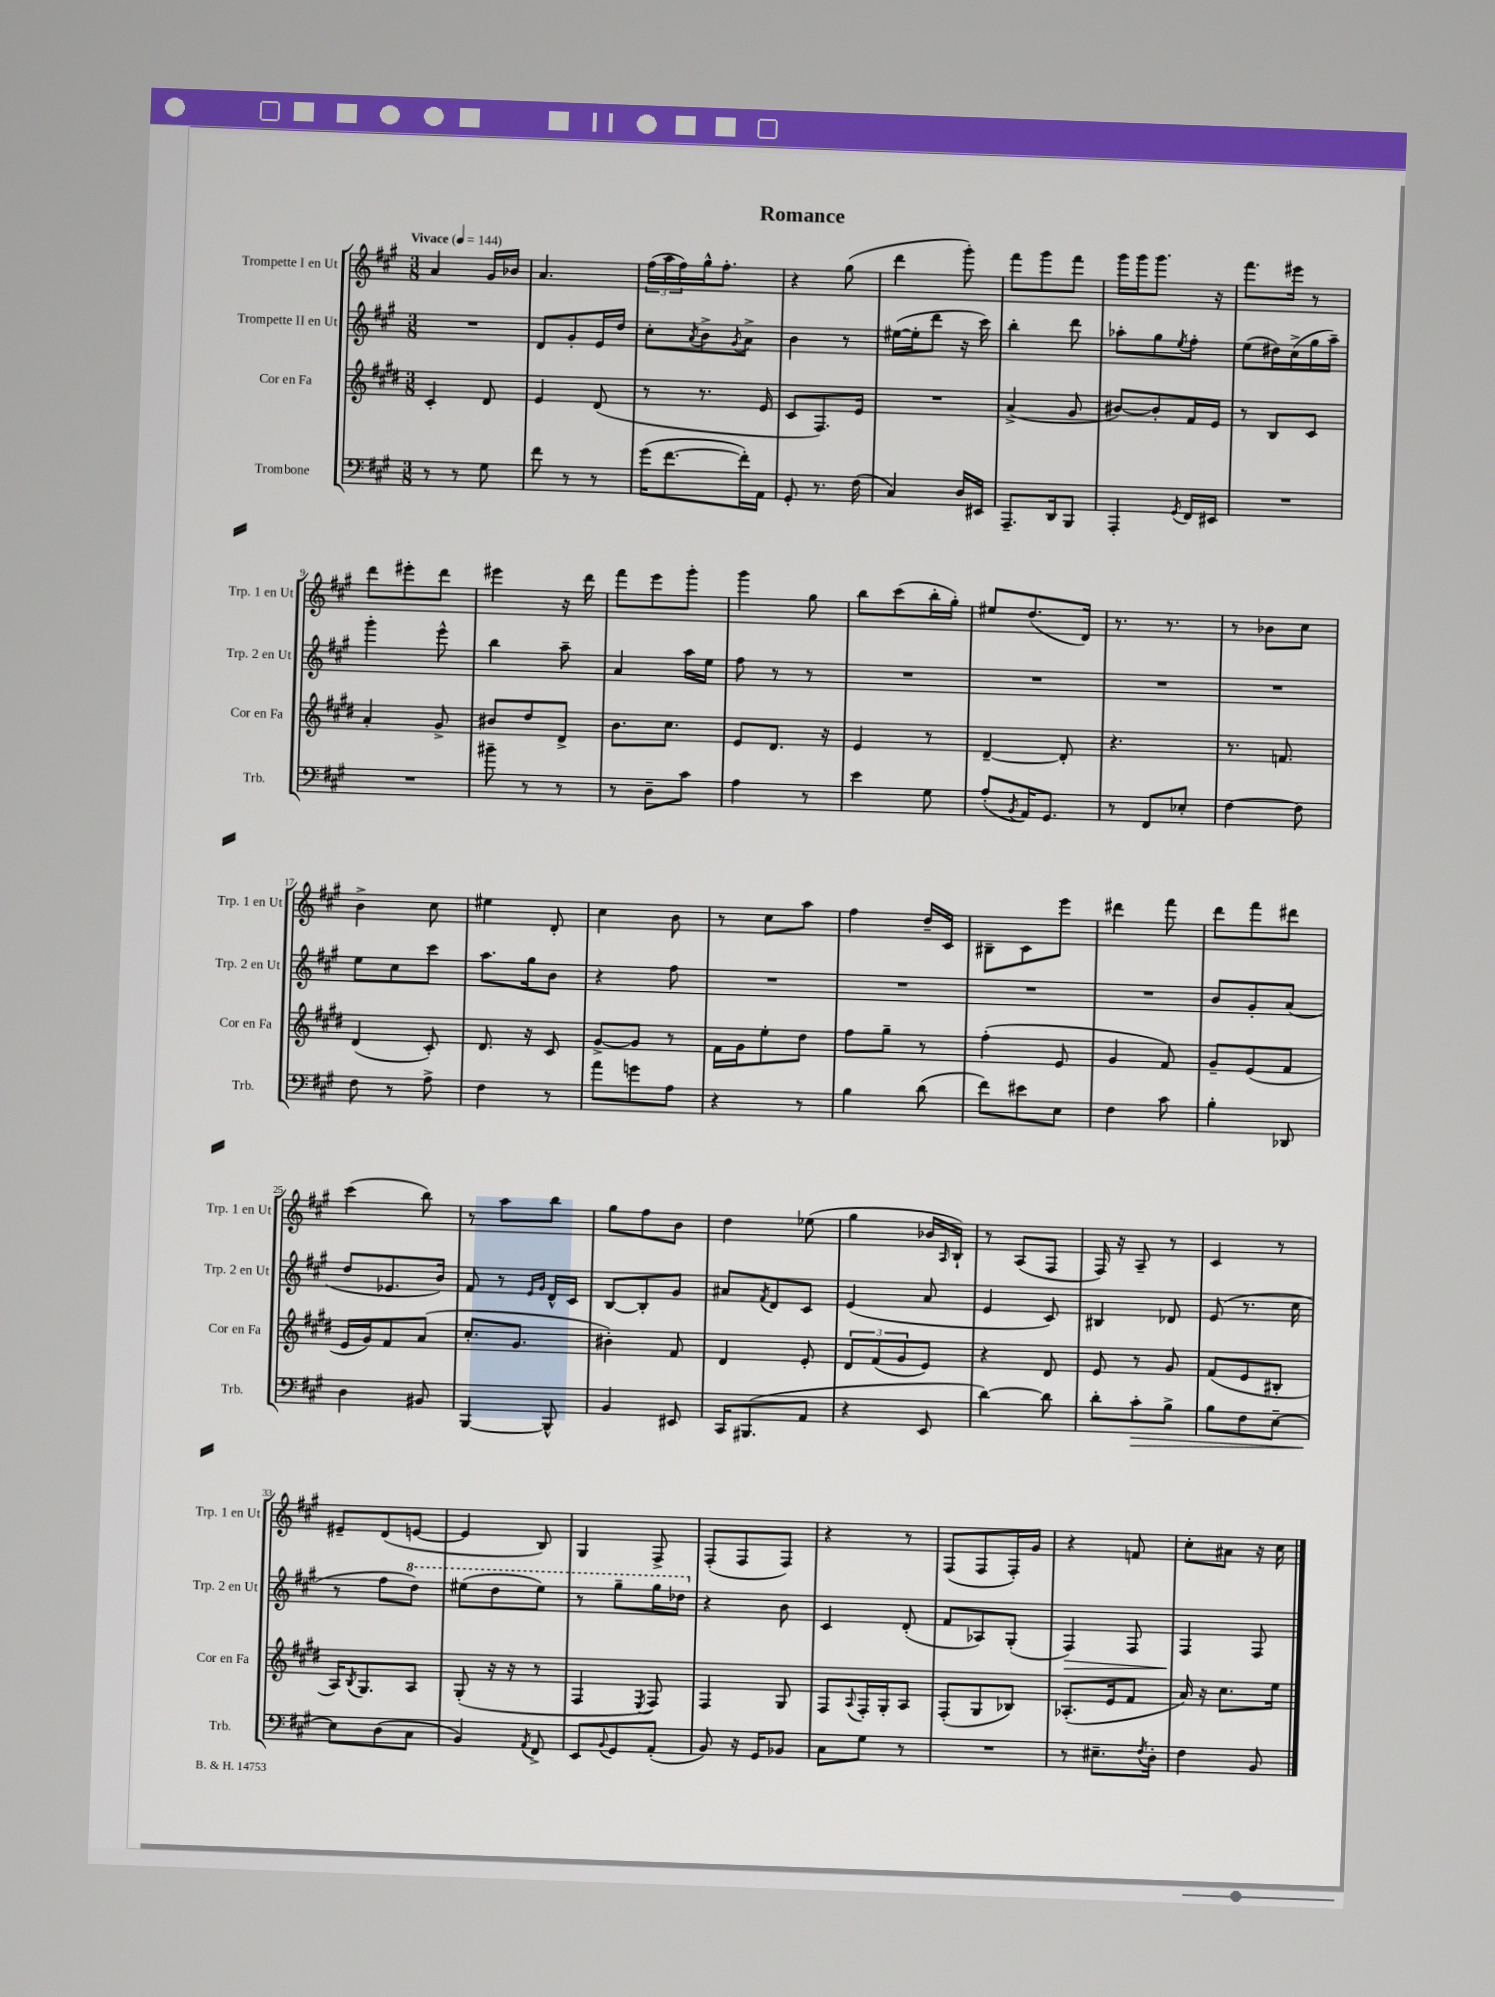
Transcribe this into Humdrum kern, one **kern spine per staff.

**kern	**kern	**kern	**kern
*staff4	*staff3	*staff2	*staff1
*clefF4	*clefG2	*clefG2	*clefG2
*k[f#c#g#]	*k[f#c#g#d#]	*k[f#c#g#]	*k[f#c#g#]
*M3/8	*M3/8	*M3/8	*M3/8
*MM144	*MM144	*MM144	*MM144
8r	4c#'	4.r	4a
8r	.	.	.
8G#	8d#	.	16g#
.	.	.	16b-
=	=	=	=
8f#	4e	8d	4.a
8r	.	8g#'	.
8r	(8d#	16e	.
.	.	16dd	.
=	=	=	=
(16g#	8r	8cc#'	(24ff#
.	.	.	24aa
[8.f#	.	.	.
.	.	.	24ff#)
.	.	8qa	.
.	8.r	8b^	16gg#^^
.	.	.	8.ff#'
.	.	8qg#	.
16f#'])	.	8a^	.
16AA	16e	.	.
=	=	=	=
8GG#'	8c#	4b	4r
8.r	8.F#)	.	.
.	.	8r	(8gg#
(16F#	16e	.	.
=	=	=	=
4C#)	4.r	([16ee#	4ddd
.	.	16ee#']	.
.	.	8ddd	.
16D	.	16r	8ggg#')
16EE#	.	16ccc#)	.
=	=	=	=
8.AAA~	(4a^	4bb'	8fff#
.	.	.	8ggg#
16DD	.	.	.
8BBB	8g#	8ddd	8fff#
=	=	=	=
4AAA'	[8b#)	8aa-'	16ggg#
.	.	.	16ggg#
.	8b#']	8gg#	8.ggg#
8qGG#	.	8qee	.
16FF#	16f#	8ff#'	.
16EE#	16e	.	16r
=	=	=	=
4.r	8r	(8ee	8.fff#
.	8B	16dd#)	.
.	.	(16cc#^	16eee#
.	8c#	16gg#	8r
.	.	16aa~)	.
=	=	=	=
4.r	4a'	4ggg#'	8ddd
.	.	.	8eee#'
.	8g#^	8eee^^	8ddd
=	=	=	=
8b#~	8b#	4bb	4eee#
8r	8dd#	.	.
8r	8d#^	8aa~	16r
.	.	.	16ddd
=	=	=	=
8r	8.b	4a	8fff#
8D~	.	.	8eee
.	8.cc#	.	.
8c#	.	16aa	8ggg#'
.	.	16ee	.
=	=	=	=
4A	8e	8ff#	4ggg#
.	8.d#	8r	.
8r	.	8r	8gg#
.	16r	.	.
=	=	=	=
4e	4e	4.r	8bb
.	.	.	(8ccc#
8G#	8r	.	16bb'
.	.	.	16gg#')
=	=	=	=
(8A'	[4d#~	4.r	8ee#
8qBB	.	.	.
16AA)	.	.	(8.dd
8.GG#	.	.	.
.	8d#']	.	.
.	.	.	16d)
=	=	=	=
8r	4.r	4.r	8.r
8FF#	.	.	.
.	.	.	8.r
8E-'	.	.	.
=	=	=	=
[4F#	8.r	4.r	8r
.	.	.	8b-
.	8.f	.	.
8F#]	.	.	8cc#
=	=	=	=
8F#	(4d#	8ee	4b^
8r	.	8cc#	.
8A^	8c#')	8ccc#	8cc#
=	=	=	=
4F#	8.d#	8.aa	4ee#
.	16r	16gg#	.
8r	8c#	8b	8d'
=	=	=	=
8a	[8g#^	4r	4cc#
8g	8g#]	.	.
8A	8r	8ff#	8b
=	=	=	=
4r	16f#	4.r	8r
.	16g#	.	.
.	8ee'	.	8cc#
8r	8dd#	.	8aa
=	=	=	=
4B	8ff#	4.r	4ff#
.	8gg#~	.	.
(8d	8r	.	16dd~
.	.	.	16c#
=	=	=	=
8f#)	(4ff#'	4.r	8B#~
8e#	.	.	8c#
8E	8e	.	8eee
=	=	=	=
4F#	4g#	4.r	4ddd#
8c#	8f#)	.	8fff#
=	=	=	=
4B'	8g#~	8b	8ddd
.	(8e	8g#'	8fff#
8DD-	8f#	(8a	8ddd#
=	=	=	=
4D	16e	8dd	(4ccc#
.	16g#)	.	.
.	8f#	8.e-	.
8BB#	(8a	.	8bb)
.	.	16b)	.
=	=	=	=
[4BBB	8.cc#'	8f#	8r
.	.	8r	8aa
.	8.g#	.	.
.	.	16qqe	.
.	.	16qqg#	.
8BBB^^]	.	16d^^	8bb
.	.	16c#	.
=	=	=	=
4BB	4b#')	[8B	8gg#
.	.	8B']	8ff#
8EE#	8f#	8g#	8b
=	=	=	=
16CC#	4d#	8a#	4dd
(8.BBB#	.	.	.
.	.	8qf#	.
.	.	8d	.
8AA	8e'	8c#	(8ee-
=	=	=	=
4r	12d#	(4e	4gg#
.	(12f#	.	.
.	12g#	.	.
8EE	8e)	8a	16b-
.	.	.	16qqA
.	.	.	16B`)
=	=	=	=
[4d)	4r	4e	8r
.	.	.	(8A
8d]	8d#	8c#)	8F#
=	=	=	=
8d'	8e	4B#	16F#)
.	.	.	16r
8c#'	8r	.	8A~
8B^	8g#	8d-	8r
=	=	=	=
8B	(8f#	(8e	4c#
8F#	8e	8.r	.
[8E~	8B#'	.	8r
.	.	16cc#	.
=	=	=	=
8E]	16A)	8r	8e#~
.	8qB	.	.
.	8.G#	.	.
(8D	.	8ff#	(8d
8C#	8A	8ddd)	[8e
=	=	=	=
4BB)	(8G#'	(8eee#	4e]
.	16r	8ddd	.
.	16r	.	.
8qAA	.	.	.
8FF#^	8r	8eee#)	8B)
=	=	=	=
8EE	4F#	8r	4G#
8qqBB	.	.	.
8GG#	.	8ggg#~	.
.	8qE	.	.
(8AA'	8F#)	16ggg#	8F#^
.	.	16ddd-	.
=	=	=	=
8BB)	4F#	4r	(8F#'
16r	.	.	8F#
16GG#	.	.	.
8BB-	8G#	8b	8F#)
=	=	=	=
8C#	8F#	4c#	4r
.	8qqA	.	.
8G#	16F#'	.	.
.	16G#'	.	.
8r	8A	(8d'	8r
=	=	=	=
4.r	(8F#'	8f#	(8F#
.	8G#	8A-)	8F#
.	8B-)	(8G#'	16F#')
.	.	.	16g#
=	=	=	=
8r	(8.A-'	4F#)	4r
8.E#~	.	.	.
.	16e	.	.
.	8f#	8F#	8f
8qF#	.	.	.
16D'	.	.	.
=	=	=	=
4F#	16a)	4F#	8cc#'
.	16r	.	.
.	8.cc#	.	8a#
8BB	.	8F#	16r
.	16ee	.	16cc#
==	==	==	==
*-	*-	*-	*-
